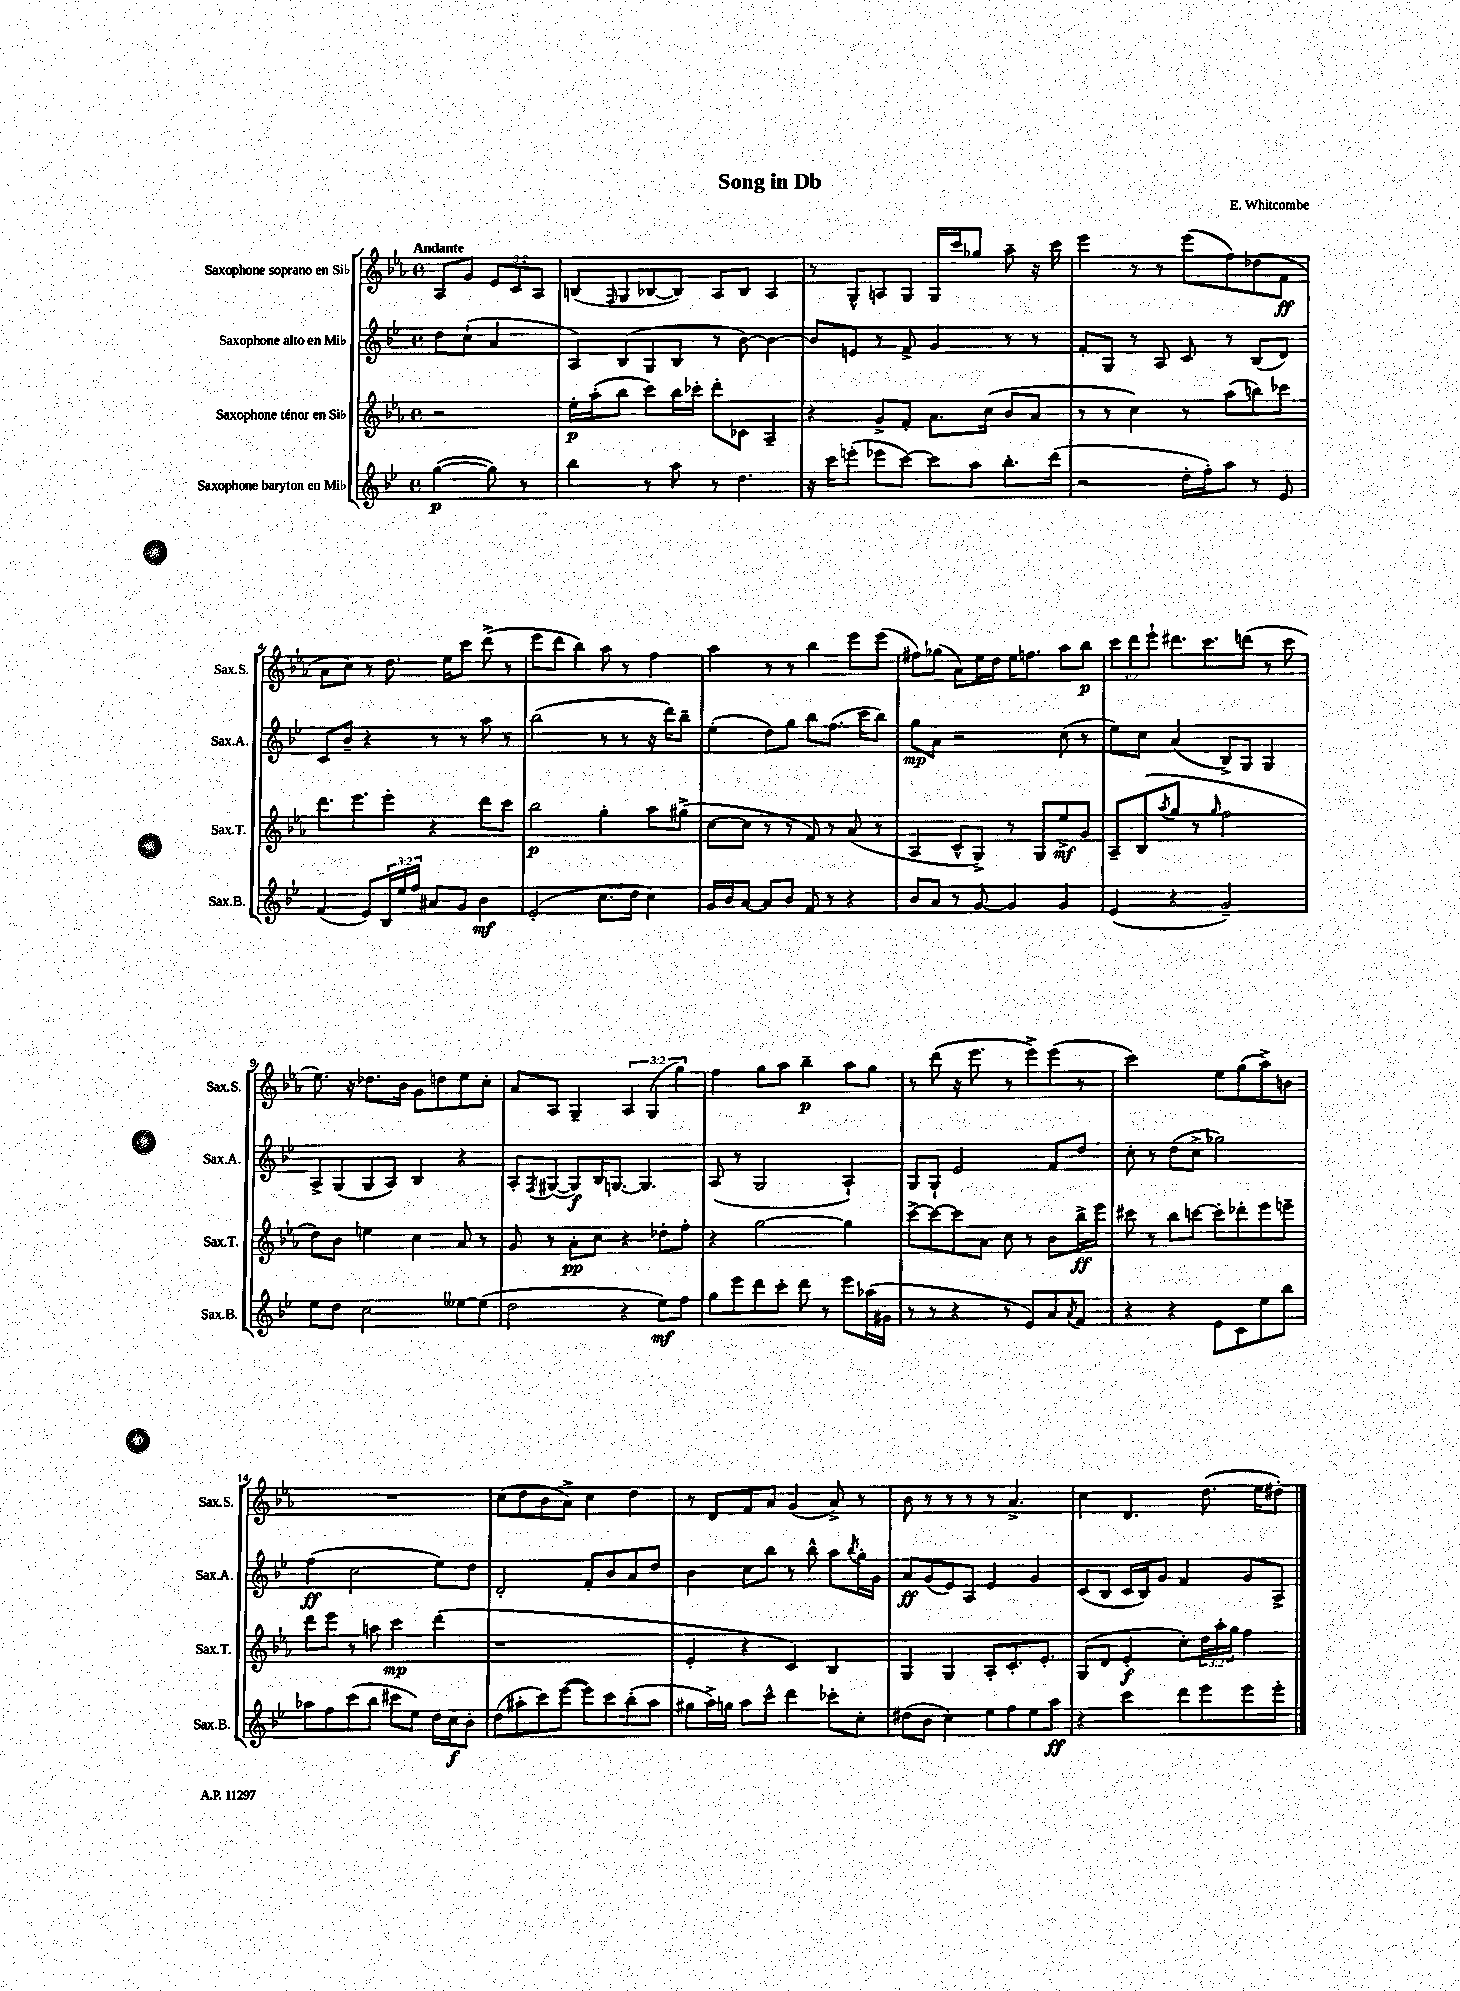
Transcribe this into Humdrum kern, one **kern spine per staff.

**kern	**kern	**kern	**kern
*staff4	*staff3	*staff2	*staff1
*clefG2	*clefG2	*clefG2	*clefG2
*k[b-e-]	*k[b-e-a-]	*k[b-e-]	*k[b-e-a-]
*M4/4	*M4/4	*M4/4	*M4/4
*met(c)	*met(c)	*met(c)	*met(c)
([4gg\	2r	8dd\L	8A-/L
.	.	(8cc`\J	8g/J
8gg\])	.	4a/	12e-/L
.	.	.	12c/
8r	.	.	.
.	.	.	12A-/J
=	=	=	=
4bb-\	16ee-'\LL	8A/L)	(8B/L
.	(16aa-'\J	.	.
.	.	.	16qqF/
.	8bb-\J	(8B-/	8G/
8r	8ccc\L)	8G/	[8B-/
8aa\	16bb-\L	8B-/J	8B-/]J)
.	16ccc-'\JJ	.	.
8r	8ddd'\L	8r	8A-/L
4.dd\	8c-\J	[8b-\)	8B-/J
.	4A-~/	4b-\_	4A-/
=	=	=	=
16r	4r	8b-/]L	8r
16ccc\LK	.	.	.
(8eee'\J	.	8e/J	8G^^/L
8eee-\L	8g^/L	8r	8A/
[8ccc\J)	8f'/J	8f^/	8G/J
8ccc\]L	8.a-\L	4g/	16G/LL
.	.	.	16ccc/J
8aa\J	.	.	8gg-/J
.	(16cc\Jk	.	.
8.bb-'\L	8b-/L	8r	8aa-~\
.	8a-/J	8r	16r
(16ddd\Jk	.	.	16ccc\
=	=	=	=
2r	8r	8f'/L	4eee-\
.	8r	8G/J	.
.	4cc\)	8r	8r
.	.	8A/	8r
16dd'\LL	8r	8c/	(8eee-\L
16ff'\J)	.	.	.
8aa\J	(8aa-\L	8r	8ff\)
8r	8bb\)	(8B-/L	(8dd-\
8e-/	8ccc-\J	8d/J)	8f\J
=	=	=	=
(4f/	8.ddd\L	8c/L	8a-\L
.	.	8b-~/J	8cc\J)
.	8.eee-\	.	.
8e-/L)	.	4r	8r
24B-/L	8eee-'\J	.	8.dd\
24ee-/	.	.	.
24ff/JJ	.	.	.
8a#/L	4r	8r	.
.	.	.	16ee-\LK
8g/J	.	8r	8ccc\J
4b-\	8ddd\L	8aa\	(8ddd^\
.	8ccc\J	8r	8r
=	=	=	=
(2e-'/	2bb-\	(2bb-\	8eee-\L
.	.	.	8ddd\J
.	.	.	4bb-\)
8.cc\L	4gg'\	8r	8aa-\
.	.	8r	8r
16dd\Jk	.	.	.
4cc\)	8aa-\L	16r	4ff\
.	.	16ddd\LK)	.
.	(8gg#^\J	8bb-~\J	.
=	=	=	=
16g/LL	[8cc\L	(4ee-'\	4aa-\
16b-/J	.	.	.
[8a/J	8cc\]J	.	.
8a/]L	8r	8dd\L)	8r
8b-/J	8r	8gg\J	8r
8f/	8f/)	8bb-\L	4bb-\
8r	8r	(8.ff\J	.
4r	(8a-/	.	8eee-\L
.	.	16ccc\LK	.
.	8r	8bb-\J)	(8eee-\J
=	=	=	=
8b-/L	4A-/	8gg\L	8ff#\L)
8a/J	.	8a\J	(8gg-\J
8r	8c^^/L	2r	8a-\L)
[8g/	8G^/J)	.	16ee-\L
.	.	.	16dd\JJ
4g/]	8r	.	16ee-\LK
.	.	.	8.ff\J
.	8G/L	.	.
4g/	8ee-^/	(8cc\	8aa-\L
.	8g/J	8r	8bb-\J
=	=	=	=
(4e-/	8A-~/L	8ee-\L)	12ccc\L
.	.	.	12ddd\
.	(8B-/	8cc\J	.
.	.	.	12eee-`\J
.	8qaa-/	.	.
4r	8gg/J	(4a/	8.ddd#\L
.	8r	.	.
.	.	.	8.ccc\
.	16qqgg/	.	.
2g~/)	2ff\	8B-^/L)	.
.	.	8G/J	(8ddd\J
.	.	4G/	8r
.	.	.	8ccc\
=	=	=	=
8ee-\L	8dd\L)	8A^/L	8.ee-\)
8dd\J	8b-\J	(8G/	.
.	.	.	16r
2cc\	4ee\	8G/	8.dd-\L
.	.	8A/J)	.
.	.	.	16b-\Jk
.	4cc\	4B-/	8g\L
.	.	.	8dd\
[8ee--\L	8a-/	4r	8ee-\
(8ee--\]J	8r	.	8cc'\J
=	=	=	=
2dd\	8g/	8A'/L	8a-/L
.	.	8qF/	.
.	8r	([8G#/J	8A-/J
.	8a-'\L	8G#/]L)	4G~/
.	8cc\J	16B-/K	.
.	.	[8.G/J	.
4r	4r	.	6A-/
.	.	4.G/]	.
.	.	.	(6G/
8ee-\L)	8dd-'\L	.	.
.	.	.	6gg\)
8ff\J	8ff'\J	.	.
=	=	=	=
8gg\L	4r	(8A/	4ff\
8eee-\	.	8r	.
8ddd\	[2gg\	2G/	8gg\L
8ccc'\J	.	.	8aa-\J
8ddd\	.	.	4bb-~\
8r	.	.	.
8eee-\L	4gg\]	4A`/)	8aa-\L
(16aa-\L	.	.	8gg\J
16g#\JJ	.	.	.
=	=	=	=
8r	[8ccc^\L	8G/L	8r
8r	8ccc\_	8G`/J	(8ddd\
4r	8ccc\]	2e-/	16r
.	.	.	8.eee-\
.	8a-\J	.	.
8r	8cc\	.	8r
8e-/L)	8r	.	8eee-^\L)
8a/	8b-\L	8f/L	(8eee-\J
8qa/	.	.	.
8f/J	16bb-^\L	8dd/J	8r
.	16eee-\JJ	.	.
=	=	=	=
4r	8ccc#\	8cc'\	2ccc\)
.	8r	8r	.
4r	8bb-\L	(8dd\L	.
.	[8ccc\J	8cc^\J	.
8e-\L	8ccc'\]L	2gg-\)	8ee-\L
8c\	8ddd-'\	.	(8gg\
8ee-\	8eee-\	.	8aa-^\)
8bb-\J	8eee~\J	.	8b\J
=	=	=	=
8aa-\L	8ddd\L	(4ff\	1r
8ff\	8eee-\J	.	.
(8ccc\	8r	2cc\	.
8bb-\J	8aa\	.	.
8ccc#\L	4ccc\	.	.
8ee-\J)	.	.	.
16dd\LL	(4ddd\	8ee-\L)	.
16cc\J	.	.	.
8b-'\J	.	8dd\J	.
=	=	=	=
(8dd\L	1r	2d'/	(8cc\L
8aa#'\	.	.	8dd\
8ccc\)	.	.	8b-\
([8eee-\J	.	.	8a-^\J)
8eee-\]L)	.	8f'/L	4cc\
8ccc\	.	8b-/	.
(8bb-'\	.	8a/	4dd\
8aa#\J	.	8dd/J	.
=	=	=	=
8gg#\L	4e-'/	4b-\	8r
16aa^\L)	.	.	8d/L
16gg\JJ	.	.	.
8aa\L	4r	8cc\L	8f/
8ccc^^\J	.	8bb-\J	8a-/J
4ddd\	4c/)	8r	(4g/
.	.	8bb-^^\	.
8ccc-'\L	4B-/	8aa\L	8a-^/)
.	.	8qbb-/	.
8cc'\J	.	16gg'\L	8r
.	.	16g\JJ	.
=	=	=	=
(8dd#\L	4G/	8a/L	8b-\
8b-\J	.	(8g/	8r
4cc\)	4G/	8e-/)	8r
.	.	8A/J	8r
8ee-\L	8A-'/L	4e-/	8r
8ff\	8.c'/	.	4.a-^/
8ee-\	.	4g/	.
.	8.e-'/J	.	.
8aa\J	.	.	.
=	=	=	=
4r	(8G/L	(8c/L	4cc\
.	8d/J	8B-/J	.
4ccc\	4e-'/	16c/LL	4.d/
.	.	16B-/J)	.
.	.	8g/J	.
8ddd\L	8cc'\L)	4f/	.
8eee-\	24dd\L	.	(8.dd\
.	24aa-'\	.	.
.	24gg\JJ	.	.
8eee-\	4ff\	8g/L	.
.	.	.	16ee-\LK
8eee-'\J	.	8A^/J	8dd#'\J)
==	==	==	==
*-	*-	*-	*-
